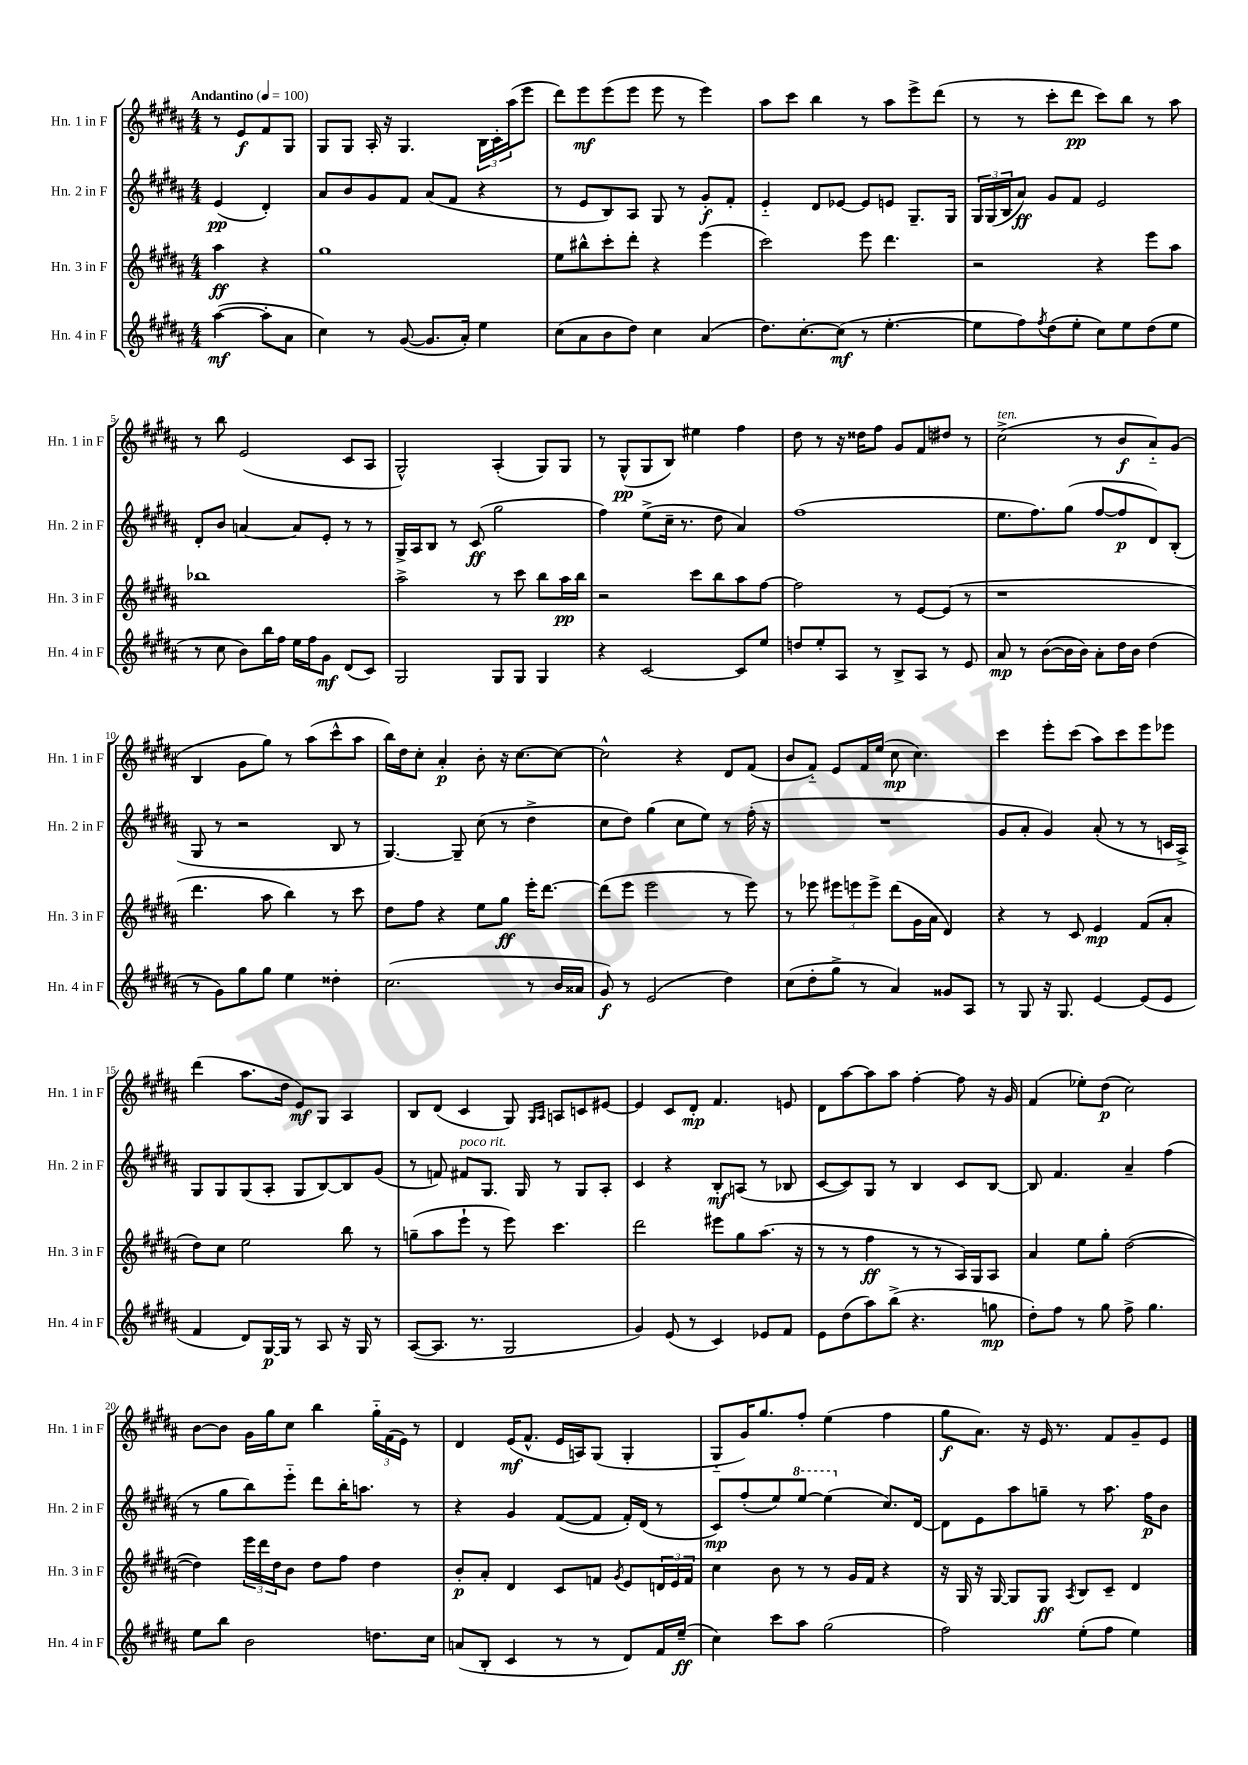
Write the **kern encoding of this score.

**kern	**dynam	**kern	**dynam	**kern	**dynam	**kern	**dynam
*part4	*part4	*part3	*part3	*part2	*part2	*part1	*part1
*staff4	*staff4	*staff3	*staff3	*staff2	*staff2	*staff1	*staff1
*I"Hn. 4 in F	*	*I"Hn. 3 in F	*	*I"Hn. 2 in F	*	*I"Hn. 1 in F	*
*I'Hn. 4 in F	*	*I'Hn. 3 in F	*	*I'Hn. 2 in F	*	*I'Hn. 1 in F	*
*clefG2	*	*clefG2	*	*clefG2	*	*clefG2	*
*k[f#c#g#d#a#]	*	*k[f#c#g#d#a#]	*	*k[f#c#g#d#a#]	*	*k[f#c#g#d#a#]	*
*M4/4	*	*M4/4	*	*M4/4	*	*M4/4	*
*MM100	*	*MM100	*	*MM100	*	*MM100	*
=	=	=	=	=	=	=	=
!	!	!	!	!	!	!LO:TX:a:B:t=Andantino	!
([4aa#\	mf	4aa#\	ff	(4e/	pp	8r	.
.	.	.	.	.	.	8e/L	f
8aa#'\L]	.	4r	.	4d#'/)	.	8f#/	.
8a#\J	.	.	.	.	.	8G#/J	.
=1	=1	=1	=1	=1	=1	=1	=1
4cc#\)	.	1gg#	.	8a#/L	.	8G#/L	.
.	.	.	.	8b/	.	8G#/J	.
8r	.	.	.	8g#/	.	16A#'/	.
.	.	.	.	.	.	16r	.
([8g#/	.	.	.	8f#/J	.	4.G#/	.
8.g#/L]	.	.	.	(8a#/L	.	.	.
.	.	.	.	8f#/J	.	.	.
16a#'/Jk)	.	.	.	.	.	.	.
4ee\	.	.	.	4r	.	24B\LL	.
.	.	.	.	.	.	24c#'\	.
.	.	.	.	.	.	(24aa#\J	.
.	.	.	.	.	.	8eee\J	.
=2	=2	=2	=2	=2	=2	=2	=2
(8cc#\L	.	8ee\L	.	8r	.	8ddd#\L)	.
8a#\	.	8bb#X^^\	.	8e/L	.	8eee\	mf
8b\	.	8ccc#'\	.	8B/)	.	(8eee\	.
8dd#\J)	.	8ddd#'\J	.	8A#/J	.	8eee\J	.
4cc#\	.	4r	.	8G#/	.	8eee\	.
.	.	.	.	8r	.	8r	.
(4a#/	.	(4eee\	.	8g#'/L	f	4eee\)	.
.	.	.	.	8f#'/J	.	.	.
=3	=3	=3	=3	=3	=3	=3	=3
8.dd#\L)	.	2ccc#\)	.	4e/	.	8aa#\L	.
.	.	.	.	.	.	8ccc#\J	.
[8.cc#'\	.	.	.	.	.	.	.
.	.	.	.	8d#/L	.	4bb\	.
(8cc#\J]	mf	.	.	[8e-X/J	.	.	.
8r	.	8eee\	.	8e-/L]	.	8r	.
[4.ee'\	.	4.ddd#\	.	8en/J	.	8aa#\L	.
.	.	.	.	8.G#~/L	.	8eee^\	.
.	.	.	.	.	.	(8ddd#\J	.
.	.	.	.	16G#/Jk	.	.	.
=4	=4	=4	=4	=4	=4	=4	=4
8ee\L]	.	2r	.	24G#/LL	.	8r	.
.	.	.	.	(24G#/	.	.	.
.	.	.	.	24B/J	.	.	.
8ff#\)	.	.	.	8a#/J)	ff	8r	.
8qff#/	.	.	.	.	.	.	.
(8dd#\	.	.	.	8g#/L	.	8ccc#'\L	.
8ee'\J	.	.	.	8f#/J	.	8ddd#\J	pp
8cc#\L)	.	4r	.	2e/	.	8ccc#\L)	.
8ee\	.	.	.	.	.	8bb\J	.
(8dd#\	.	8eee\L	.	.	.	8r	.
8ee\J	.	8aa#\J	.	.	.	8aa#\	.
!!LO:LB:g=z
=5	=5	=5	=5	=5	=5	=5	=5
8r	.	1bb-X	.	8d#'/L	.	8r	.
8cc#\	.	.	.	8b/J	.	8bb\	.
8b\L)	.	.	.	[4an/	.	(2e/	.
16bb\L	.	.	.	.	.	.	.
16ff#\JJ	.	.	.	.	.	.	.
16ee\LL	.	.	.	8a/L]	.	.	.
16ff#\J	.	.	.	.	.	.	.
8g#\J	mf	.	.	8e'/J	.	.	.
(8d#/L	.	.	.	8r	.	8c#/L	.
8c#/J)	.	.	.	8r	.	8A#/J	.
=6	=6	=6	=6	=6	=6	=6	=6
2G#/	.	2aa#^\	.	16G#^/LL	.	2G#^^/)	.
.	.	.	.	16A#/J	.	.	.
.	.	.	.	8B/J	.	.	.
.	.	.	.	8r	.	.	.
.	.	.	.	(8c#/	ff	.	.
8G#/L	.	8r	.	2gg#\	.	(4A#'/	.
8G#/J	.	8ccc#\	.	.	.	.	.
4G#/	.	8bb\L	.	.	.	8G#/L)	.
.	.	16aa#\L	pp	.	.	8G#/J	.
.	.	16bb\JJ	.	.	.	.	.
=7	=7	=7	=7	=7	=7	=7	=7
4r	.	2r	.	4ff#\)	.	8r	.
.	.	.	.	.	.	(8G#^^/L	pp
[2c#/	.	.	.	(8ee^\L	.	8G#/	.
.	.	.	.	16cc#~\Jk	.	8B/J)	.
.	.	.	.	8.r	.	.	.
.	.	8ccc#\L	.	.	.	4ee#X\	.
.	.	8bb\	.	8dd#\	.	.	.
8c#/L]	.	8aa#\	.	4a#/)	.	4ff#\	.
8ee/J	.	[8ff#\J	.	.	.	.	.
=8	=8	=8	=8	=8	=8	=8	=8
8ddn/L	.	2ff#\]	.	(1ff#	.	8dd#\	.
8ee'/	.	.	.	.	.	8r	.
8A#/J	.	.	.	.	.	16r	.
.	.	.	.	.	.	16dd##X\KL	.
8r	.	.	.	.	.	8ff#\J	.
8B^/L	.	8r	.	.	.	8g#/L	.
8A#/J	.	[8e/L	.	.	.	8f#/	.
8r	.	(8e/J]	.	.	.	8dd#X/J	.
8e/	.	8r	.	.	.	8r	.
=9	=9	=9	=9	=9	=9	=9	=9
!	!	!	!	!	!	!LO:TX:a:i:t=ten.	!
8a#/	mp	1r	.	8.ee\L	.	(2cc#^\	.
8r	.	.	.	.	.	.	.
.	.	.	.	8.ff#\)	.	.	.
([8b\L	.	.	.	.	.	.	.
16b\L]	.	.	.	(8gg#\J	.	.	.
16b\JJ)	.	.	.	.	.	.	.
8a#'\L	.	.	.	[8ff#/L	.	8r	.
16dd#\L	.	.	.	8ff#/]	p	8b/L	f
16b\JJ	.	.	.	.	.	.	.
(4dd#\	.	.	.	8d#/)	.	8a#/)	.
.	.	.	.	(8B'/J	.	(8g#/J	.
!!LO:LB:g=z
=10	=10	=10	=10	=10	=10	=10	=10
8r	.	4.ddd#\	.	8G#/	.	4B/	.
8g#\L)	.	.	.	8r	.	.	.
8gg#\	.	.	.	2r	.	8g#\L	.
8gg#\J	.	8aa#\	.	.	.	8gg#\J)	.
4ee\	.	4bb\)	.	.	.	8r	.
.	.	.	.	.	.	(8aa#\L	.
4dd##X'\	.	8r	.	8B/	.	8ccc#^^\	.
.	.	8ccc#\	.	8r	.	8aa#\J	.
=11	=11	=11	=11	=11	=11	=11	=11
(2.cc#\	.	8dd#\L	.	[4.G#/)	.	16bb\LL)	.
.	.	.	.	.	.	16dd#\J	.
.	.	8ff#\J	.	.	.	8cc#'\J	.
.	.	4r	.	.	.	4a#'/	p
.	.	.	.	8G#~/]	.	.	.
.	.	8ee\L	.	(8cc#\	.	8b'\	.
.	.	8gg#\J	ff	8r	.	16r	.
.	.	.	.	.	.	[8.cc#\L	.
8r	.	16eee'\KL	.	4dd#^\	.	.	.
.	.	[8.ddd#\J	.	.	.	.	.
16b/LL	.	.	.	.	.	8cc#\J_	.
16a##X/JJ	.	.	.	.	.	.	.
=12	=12	=12	=12	=12	=12	=12	=12
8g#/)	f	(8ddd#\L]	.	8cc#\L	.	2cc#^^\]	.
8r	.	8eee\J	.	8dd#\J)	.	.	.
(2e/	.	2eee\	.	(4gg#\	.	.	.
.	.	.	.	8cc#\L	.	4r	.
.	.	.	.	8ee\J)	.	.	.
4dd#\)	.	8r	.	8r	.	8d#/L	.
.	.	8eee\)	.	(16ff#'\	.	(8f#/J	.
.	.	.	.	16r	.	.	.
=13	=13	=13	=13	=13	=13	=13	=13
(8cc#\L	.	8r	.	1r	.	8b/L	.
8dd#'\	.	8eee-X\	.	.	.	8f#/J)	.
8gg#^\J	.	12eee#X\L	.	.	.	8e/L	.
.	.	12eeen\	.	.	.	.	.
8r	.	.	.	.	.	16f#/L	.
.	.	12eee^\J	.	.	.	.	.
.	.	.	.	.	.	(16ee/JJ	.
4a#/)	.	(8ddd#\L	.	.	.	8cc#\	mp
.	.	16g#\L	.	.	.	4.cc#\)	.
.	.	16a#\JJ	.	.	.	.	.
8g##X/L	.	4d#/)	.	.	.	.	.
8A#/J	.	.	.	.	.	.	.
=14	=14	=14	=14	=14	=14	=14	=14
8r	.	4r	.	8g#/L	.	4ccc#\	.
8G#/	.	.	.	8a#'/J	.	.	.
16r	.	8r	.	4g#/)	.	8eee'\L	.
8.G#/	.	.	.	.	.	.	.
.	.	8c#/	.	.	.	(8ccc#\J	.
[4e/	.	4e/	mp	(8a#'/	.	8aa#\L)	.
.	.	.	.	8r	.	8ccc#\	.
(8e/L]	.	(8f#/L	.	8r	.	8eee\	.
8e/J	.	8a#'/J	.	16cn/LL	.	8eee-X\J	.
.	.	.	.	16A#^/JJ)	.	.	.
!!LO:LB:g=z
=15	=15	=15	=15	=15	=15	=15	=15
4f#/	.	8dd#\L)	.	8G#/L	.	(4ddd#\	.
.	.	8cc#\J	.	8G#/	.	.	.
8d#/L)	.	2ee\	.	(8G#/	.	8.aa#\L	.
[16G#/L	p	.	.	8A#'/J	.	.	.
16G#/JJ]	.	.	.	.	.	16dd#\Jk	.
8r	.	.	.	8G#/L	.	8e/L)	mf
8A#/	.	.	.	[8B/)	.	8G#/J	.
16r	.	8bb\	.	8B/]	.	4A#/	.
16G#/	.	.	.	.	.	.	.
8r	.	8r	.	(8g#/J	.	.	.
=16	=16	=16	=16	=16	=16	=16	=16
([8A#/L	.	(8ggn~\L	.	8r	.	8B/L	.
8.A#/J]	.	8aa#\	.	8fn/)	.	(8d#/J	.
!	!	!	!	!LO:TX:a:i:t=poco rit.	!	!	!
.	.	8eee`\J	.	8f#X/L	.	4c#/	.
8.r	.	.	.	.	.	.	.
.	.	8r	.	8.G#/J	.	.	.
2G#/	.	8eee\)	.	.	.	8G#/)	.
.	.	.	.	16G#/	.	.	.
.	.	.	.	.	.	16qqG#/LL	.
.	.	.	.	.	.	16qqA#/JJ	.
.	.	4.ccc#\	.	8r	.	8An/L	.
.	.	.	.	8G#/L	.	8cn/	.
.	.	.	.	8A#'/J	.	[8e#X/J	.
=17	=17	=17	=17	=17	=17	=17	=17
4g#/)	.	2ddd#\	.	4c#/	.	4e#/]	.
(8e/	.	.	.	4r	.	8c#/L	.
8r	.	.	.	.	.	8d#'/J	mp
4c#/)	.	8eee#X\L	.	8B'/L	mf	4.f#/	.
.	.	8gg#\	.	(8An/J	.	.	.
8e-X/L	.	(8.aa#\J	.	8r	.	.	.
8f#/J	.	.	.	8B-X/	.	8en/	.
.	.	16r	.	.	.	.	.
=18	=18	=18	=18	=18	=18	=18	=18
8e\L	.	8r	.	[8c#/L	.	8d#\L	.
(8dd#\	.	8r	.	8c#/])	.	[8aa#\	.
8aa#\)	.	4ff#\	ff	8G#/J	.	8aa#\]	.
(8bb^\J	.	.	.	8r	.	8aa#\J	.
4.r	.	8r	.	4B/	.	[4ff#'\	.
.	.	8r	.	.	.	.	.
.	.	16A#/LL)	.	8c#/L	.	8ff#\]	.
.	.	16G#/J	.	.	.	.	.
8ggn\	mp	8A#/J	.	[8B/J	.	16r	.
.	.	.	.	.	.	16g#/	.
=19	=19	=19	=19	=19	=19	=19	=19
8dd#'\L)	.	4a#/	.	8B/]	.	(4f#/	.
8ff#\J	.	.	.	4.f#/	.	.	.
8r	.	8ee\L	.	.	.	8ee-X'\L)	.
8gg#\	.	8gg#'\J	.	.	.	(8dd#\J	p
8ff#^\	.	([2dd#\	.	4a#~/	.	2cc#\)	.
4.gg#\	.	.	.	.	.	.	.
.	.	.	.	(4ff#\	.	.	.
!!LO:LB:g=z
=20	=20	=20	=20	=20	=20	=20	=20
8ee\L	.	4dd#\])	.	8r	.	[8b\L	.
8bb\J	.	.	.	8gg#\L	.	8b\J]	.
2b\	.	24eee\LL	.	8bb\)	.	16g#\LL	.
.	.	24ddd#\	.	.	.	.	.
.	.	.	.	.	.	16gg#\J	.
.	.	24dd#\J	.	.	.	.	.
.	.	8b\J	.	8eee\J	.	8cc#\J	.
.	.	8dd#\L	.	8ddd#\L	.	4bb\	.
.	.	8ff#\J	.	16bb'\K	.	.	.
.	.	.	.	8.aan\J	.	.	.
8.ddn\L	.	4dd#\	.	.	.	24gg#\LL	.
.	.	.	.	.	.	(24f#\	.
.	.	.	.	.	.	24e\JJ)	.
.	.	.	.	8r	.	8r	.
16cc#\Jk	.	.	.	.	.	.	.
=21	=21	=21	=21	=21	=21	=21	=21
(8an/L	.	8b'/L	p	4r	.	4d#/	.
8B'/J	.	8a#'/J	.	.	.	.	.
4c#/	.	4d#/	.	4g#/	.	(16e/KL	mf
.	.	.	.	.	.	8.f#^^/J	.
8r	.	8c#/L	.	([8f#/L	.	16e/LL	.
.	.	.	.	.	.	16An/J)	.
8r	.	8fn/J	.	8f#/J]	.	(8G#/J	.
.	.	8qg#/	.	.	.	.	.
8d#/L)	.	8e/L	.	16f#'/LL)	.	4G#'/	.
.	.	.	.	(16d#/JJ	.	.	.
16f#/L	.	24dn/L	.	8r	.	.	.
.	.	24e/	.	.	.	.	.
(16ee~/JJ	ff	.	.	.	.	.	.
.	.	24f/JJ	.	.	.	.	.
=22	=22	=22	=22	=22	=22	=22	=22
4cc#\)	.	4cc#\	.	8c#/L)	mp	8G#/L	.
.	.	.	.	(8ff#'/	.	16g#/K)	.
.	.	.	.	.	.	8.gg#/	.
8ccc#\L	.	8b\	.	8ee/)	.	.	.
*	*	*	*	*8va	*	*	*
8aa#\J	.	8r	.	[8eee/J	.	8ff#'/J	.
(2gg#\	.	8r	.	(4eee\]	.	(4ee\	.
.	.	16g#/LL	.	.	.	.	.
.	.	16f#/JJ	.	.	.	.	.
*	*	*	*	*X8va	*	*	*
.	.	4r	.	8.cc#/L)	.	4ff#\	.
.	.	.	.	[16d#/Jk	.	.	.
=23	=23	=23	=23	=23	=23	=23	=23
2ff#\)	.	16r	.	8d#\L]	.	8gg#\L	f
.	.	16G#/	.	.	.	.	.
.	.	16r	.	8e\	.	8.a#\J)	.
.	.	[16G#/	.	.	.	.	.
.	.	8G#/L]	.	8aa#\	.	.	.
.	.	.	.	.	.	16r	.
.	.	8G#/J	ff	8ggn~\J	.	16e/	.
.	.	.	.	.	.	8.r	.
.	.	8qA#/	.	.	.	.	.
(8ee'\L	.	8B/L	.	8r	.	.	.
8ff#\J	.	8c#~/J	.	8.aa#\	.	8f#/L	.
4ee\)	.	4d#/	.	.	.	8g#~/	.
.	.	.	.	16ff#\KL	p	.	.
.	.	.	.	8b\J	.	8e/J	.
==	==	==	==	==	==	==	==
*-	*-	*-	*-	*-	*-	*-	*-
